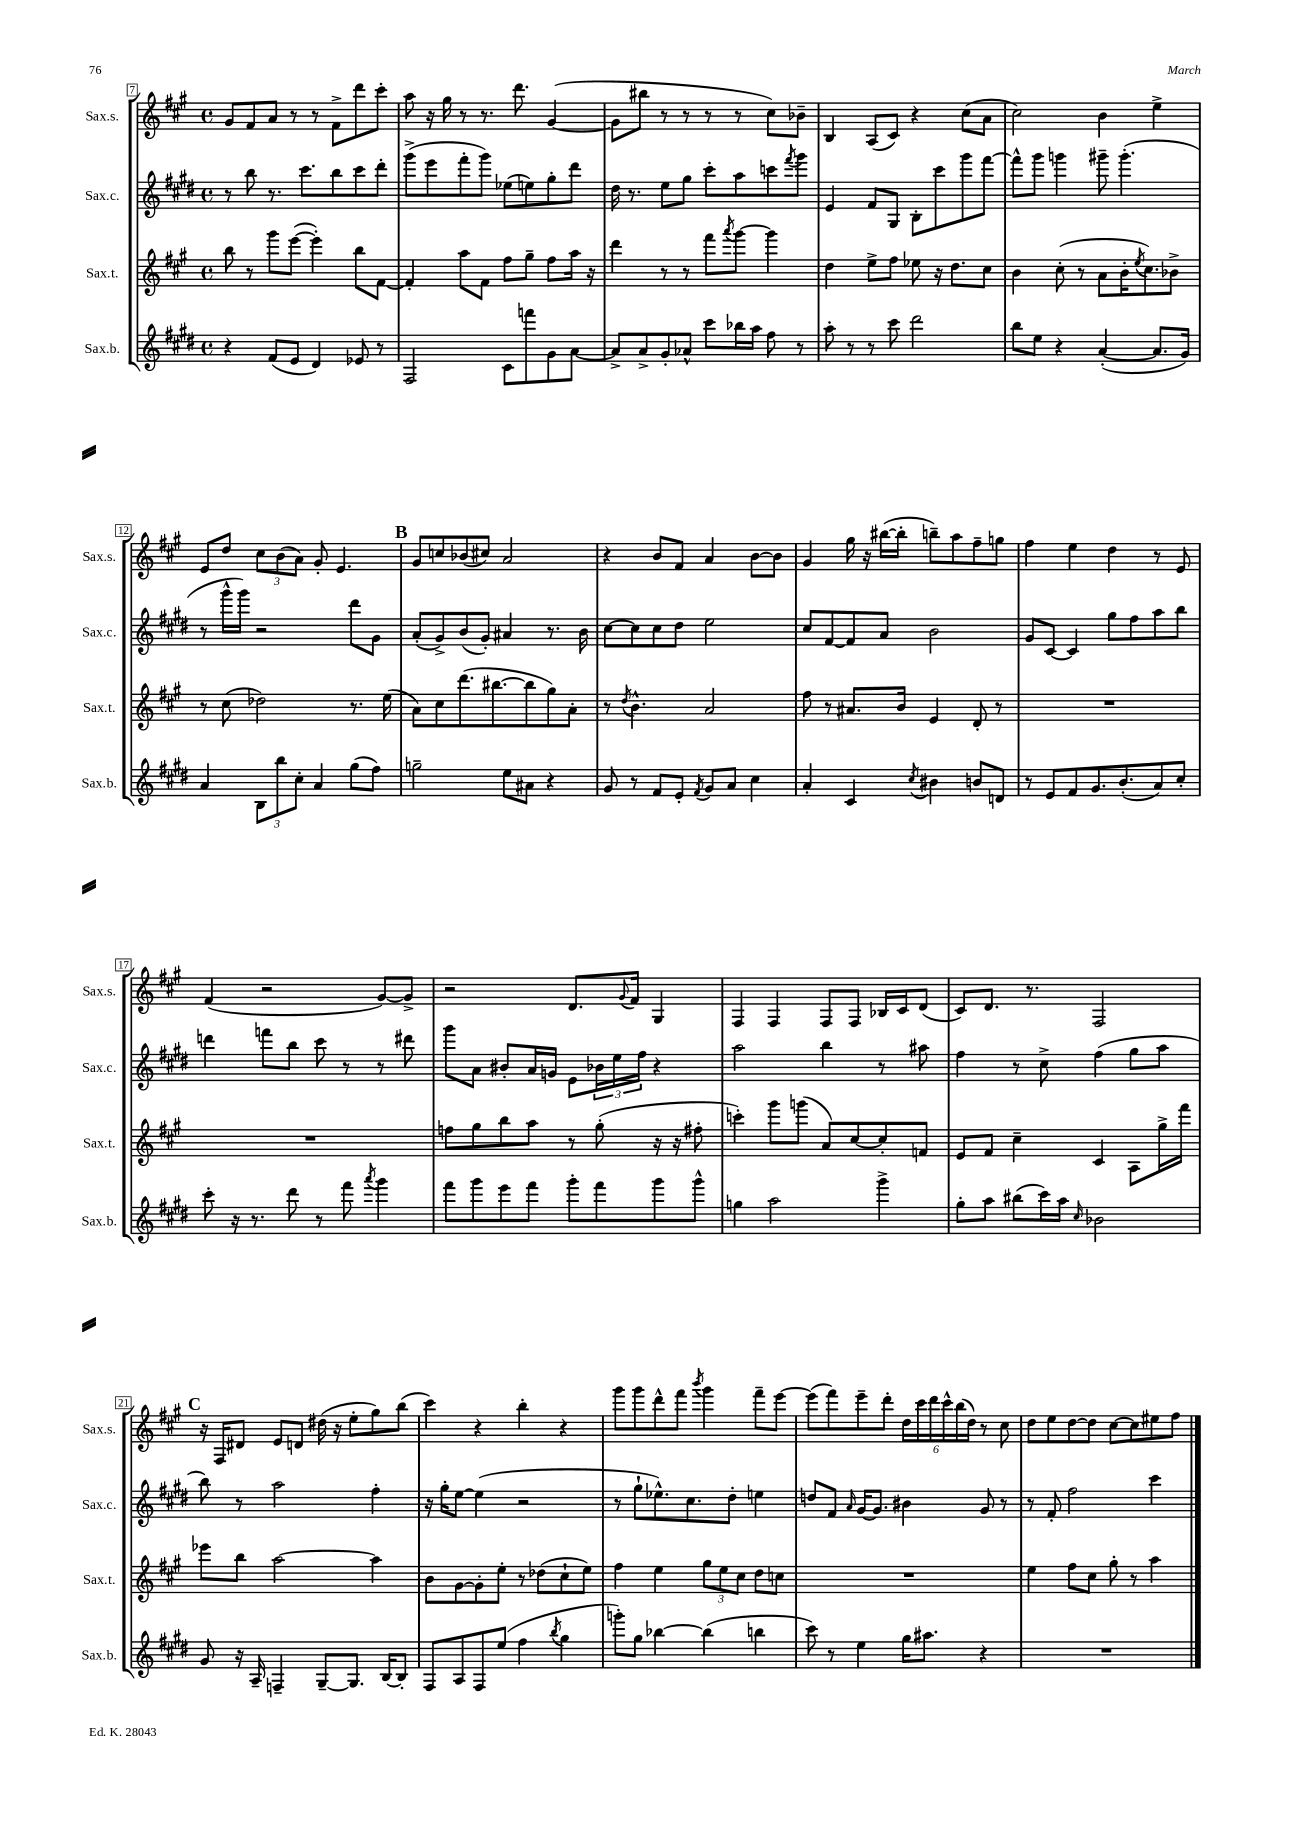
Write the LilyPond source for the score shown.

<<
\new StaffGroup <<
\new Staff = "s0" \with { instrumentName = "Sax.s." shortInstrumentName = "Sax.s." } {
    \clef treble \key a \major \defaultTimeSignature \time 4/4
    gis'8 fis'8 a'8 r8 r8 fis'8-> d'''8 cis'''8-. |
    a''8 r16 gis''16 r8 r8. d'''8. gis'4~( |
    gis'8 bis''8 r8 r8 r8 r8 cis''8) bes'8-- |
    b4 a8( cis'8) r4 cis''8( a'8 |
    cis''2) b'4 e''4-> |
    e'8 d''8 \tuplet 3/2 { cis''8 b'8( a'8) } gis'8-. e'4. |
    \mark \markup { \bold "B" } gis'8 c''8 bes'8( cis''8) a'2 |
    r4 b'8 fis'8 a'4 b'8~ b'8 |
    gis'4 gis''16 r16 bis''16~( bis''16-. b''8--) a''8 fis''8-- g''8 |
    fis''4 e''4 d''4 r8 e'8 |
    fis'4( r2 gis'8~) gis'8-> |
    r2 d'8. \appoggiatura { gis'8 } fis'16 gis4 |
    fis4 fis4 fis8 fis8 bes16 cis'16 d'8( |
    cis'8) d'8. r8. fis2 |
    \mark \markup { \bold "C" } r16 fis16 dis'8 e'8 d'8 dis''16( r16 e''8-. gis''8) b''8( |
    cis'''4) r4 b''4-. r4 |
    gis'''8 gis'''8 d'''8-^ fis'''8 \acciaccatura { b'''8 } gis'''4 fis'''8-- e'''8~ |
    e'''8( fis'''8) e'''8-- d'''8-. \tuplet 6/4 { d''16 cis'''16 d'''16 cis'''16-^ b''16( d''16) } r8 cis''8 |
    d''8 e''8 d''8~ d''8 cis''8~ cis''8 eis''8 fis''8 \bar "|." |
}
\new Staff = "s1" \with { instrumentName = "Sax.c." shortInstrumentName = "Sax.c." } {
    \clef treble \key e \major \defaultTimeSignature \time 4/4
    r8 b''8 r8. cis'''8. b''8 cis'''8 dis'''8-. |
    gis'''8->( e'''8 fis'''8-. gis'''8) ees''8( e''8) gis''8-. dis'''8 |
    dis''16 r8. e''8 gis''8 cis'''8-. a''8 c'''8 \acciaccatura { fis'''8 } gis'''8 |
    e'4 fis'8 gis8 b8-. cis'''8 gis'''8 fis'''8~ |
    fis'''8-^ gis'''8 g'''4 gis'''8-- gis'''4.-.( |
    r8 gis'''16-^ gis'''16) r2 dis'''8 gis'8 |
    \mark \markup { \bold "B" } a'8-.( gis'8->) b'8( gis'8-.) ais'4 r8. b'16 |
    cis''8~ cis''8 cis''8 dis''8 e''2 |
    cis''8 fis'8~ fis'8 a'8 b'2 |
    gis'8 cis'8~ cis'4 gis''8 fis''8 a''8 b''8 |
    d'''4 f'''8 b''8 cis'''8 r8 r8 dis'''8 |
    gis'''8 a'8 bis'8-. a'16 g'16 e'8 \tuplet 3/2 { bes'16 e''16 fis''16 } r4 |
    a''2 b''4 r8 ais''8 |
    fis''4 r8 cis''8-> fis''4( gis''8 a''8 |
    \mark \markup { \bold "C" } b''8) r8 a''2 fis''4-. |
    r16 gis''16-. e''8~ e''4( r2 |
    r8 gis''8-! ees''8.-^) cis''8. dis''8-. e''4 |
    d''8 fis'8 \grace { a'16 } gis'16~ gis'8. bis'4 gis'8 r8 |
    r8 fis'8-. fis''2 cis'''4 \bar "|." |
}
\new Staff = "s2" \with { instrumentName = "Sax.t." shortInstrumentName = "Sax.t." } {
    \clef treble \key a \major \defaultTimeSignature \time 4/4
    b''8 r8 gis'''8 e'''8~( e'''4-.) b''8 fis'8~ |
    fis'4-. a''8 fis'8 fis''8 gis''8-- fis''8 a''16 r16 |
    d'''4 r8 r8 fis'''8 \acciaccatura { a'''8 } gis'''8~ gis'''4 |
    d''4 e''8-> fis''8 ees''8 r16 d''8. cis''8 |
    b'4 cis''8-.( r8 a'8 b'16-. \acciaccatura { e''8 } cis''8.) bes'8-> |
    r8 cis''8( des''2) r8. e''16( |
    \mark \markup { \bold "B" } a'8) cis''8 d'''8.( bis''8.~ bis''8 gis''8) a'8-. |
    r8 \acciaccatura { d''8 } b'4.-^ a'2 |
    fis''8 r8 ais'8. b'16 e'4 d'8-. r8 |
    R1 |
    R1 |
    f''8 gis''8 b''8 a''8 r8 gis''8-.( r16 r16 fis''8-. |
    c'''4-.) gis'''8 g'''8( a'8) cis''8~ cis''8-. f'8 |
    e'8 fis'8 cis''4-- cis'4 a8 gis''16-> fis'''16 |
    \mark \markup { \bold "C" } ees'''8 b''8 a''2~ a''4 |
    b'8 gis'8~ gis'8-. e''8-. r8 des''8( cis''8-! e''8) |
    fis''4 e''4 \tuplet 3/2 { gis''8 e''8 cis''8 } d''8 c''8 |
    R1 |
    e''4 fis''8 cis''8 gis''8-. r8 a''4 \bar "|." |
}
\new Staff = "s3" \with { instrumentName = "Sax.b." shortInstrumentName = "Sax.b." } {
    \clef treble \key e \major \defaultTimeSignature \time 4/4
    r4 fis'8( e'8 dis'4) ees'8 r8 |
    fis2 cis'8 f'''8 gis'8 a'8~ |
    a'8-> a'8-> gis'8-. aes'8-^ cis'''8 bes''16 a''16 fis''8 r8 |
    a''8-. r8 r8 cis'''8 dis'''2 |
    b''8 e''8 r4 a'4~-.( a'8. gis'16) |
    a'4 \tuplet 3/2 { b8 b''8 cis''8-. } a'4 gis''8( fis''8) |
    \mark \markup { \bold "B" } g''2-- e''8 ais'8 r4 |
    gis'8 r8 fis'8 e'8-. \acciaccatura { fis'8 } gis'8 a'8 cis''4 |
    a'4-. cis'4 \acciaccatura { cis''8 } bis'4 b'8 d'8 |
    r8 e'8 fis'8 gis'8. b'8.-.( a'8) cis''8-. |
    cis'''8-. r16 r8. dis'''8 r8 fis'''8 \acciaccatura { a'''8 } gis'''4 |
    fis'''8 gis'''8 e'''8 fis'''8 gis'''8-. fis'''8 gis'''8 gis'''8-^ |
    g''4 a''2 gis'''4-> |
    gis''8-. a''8 bis''8( cis'''16) a''16 \grace { cis''16 } bes'2 |
    \mark \markup { \bold "C" } gis'8 r16 a16-- f4-- gis8~-- gis8. b16~ b8-. |
    fis8 a8 fis8 e''8( fis''4 \acciaccatura { b''8 } gis''4 |
    g'''8-.) gis''8 bes''4~ bes''4( b''4 |
    cis'''8) r8 e''4 gis''16 ais''8. r4 |
    R1 \bar "|." |
}
>>
>>
\layout { \context { \Score currentBarNumber = #7 \override BarNumber.stencil = #(make-stencil-boxer 0.1 0.3 ly:text-interface::print) } }
